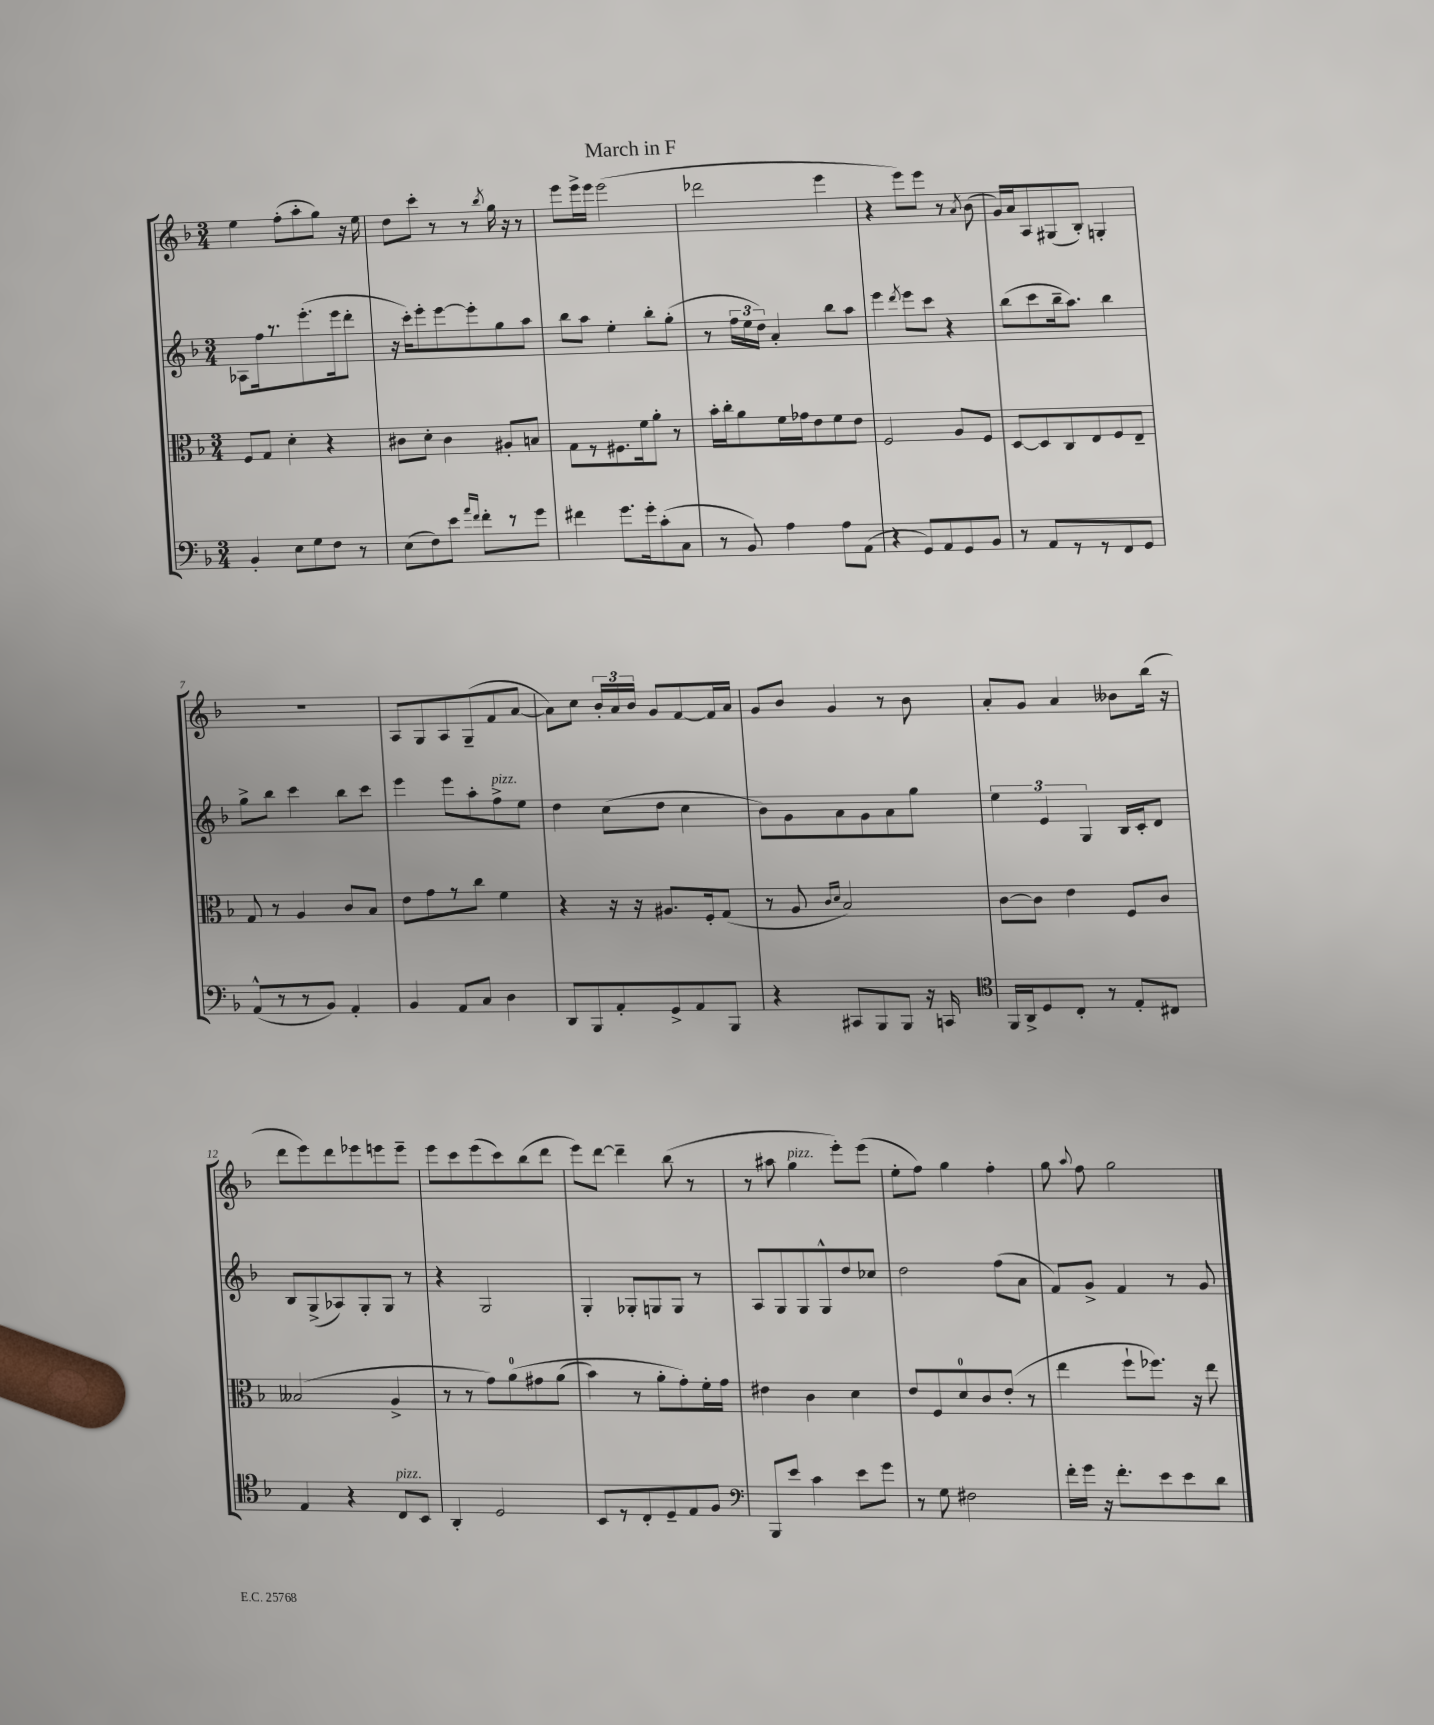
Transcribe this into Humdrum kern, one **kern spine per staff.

**kern	**kern	**kern	**kern
*part4	*part3	*part2	*part1
*staff4	*staff3	*staff2	*staff1
*clefF4	*clefC3	*clefG2	*clefG2
*k[b-]	*k[b-]	*k[b-]	*k[b-]
*M3/4	*M3/4	*M3/4	*M3/4
=1	=1	=1	=1
4BB-'/	8F/L	8A-X\L	4ee\
.	8G/J	16ff\k	.
.	.	8.r	.
8E\L	4d'\	.	(8ff'\L
8G\	.	(8.eee'\	8aa'\
8F\J	4r	.	8gg\J)
.	.	16eee\k	.
8r	.	8ddd'\J	16r
.	.	.	16ee\
=2	=2	=2	=2
(8E\L	8c#X\L	16r	8dd\L
.	.	16ccc'\KL)	.
8F\)	8d'\J	8eee'\	8ccc'\J
8e\J	4c#\	[8eee\	8r
16qqa/LL	.	.	.
16qqf/JJ	.	.	.
8f'\L	.	8eee'\]	8r
.	.	.	8qbb-/
8r	8A#X'/L	8gg\	16gg\
.	.	.	16r
8g\J	8Bn/J	8aa\J	8r
=3	=3	=3	=3
4f#X\	8G\L	8bb-\L	8eee\L
.	8r	8aa\J	16eee^\L
.	.	.	16eee\JJ
8.g\L	8.F#X\	4ee'\	(2eee\
16g'\k	16f\k	.	.
(8c'\	8a'\J	8bb-'\L	.
8C\J	8r	(8gg'\J	.
=4	=4	=4	=4
8r	16b-'\LL	8r	2ddd-X\
.	16cc'\J	.	.
8BB-/)	8a\	24ff\LL	.
.	.	24ee\	.
.	.	24dd\JJ)	.
4A\	16f\L	4a'/	.
.	16g-X\J	.	.
.	8e\	.	.
8A\L	8f\	8bb-\L	4eee\
(8AA\J	8e\J	8aa\J	.
=5	=5	=5	=5
4r	2F/	4eee\	4r
.	.	8qddd/	.
8GG/L)	.	8eee\L	8eee\L)
8AA/	.	8ccc\J	8eee\J
8GG/	8A/L	4r	8r
.	.	.	8qa/
8BB-/J	8F/J	.	(8b-\
=6	=6	=6	=6
8r	[8D/L	(8bb-\L	16g/LL)
.	.	.	16a/J
8AA/L	8D/]	8ccc\	8A/
8r	8C/	16bb-~\k	(8G#X/
.	.	8.aa\J)	.
8r	8E/	.	8B-'/J)
8FF/	8F/	4bb-\	4Gn'/
8GG/J	8E~/J	.	.
!!LO:LB:g=z
=7	=7	=7	=7
(8AA^^/L	8G/	8gg^\L	2.r
8r	8r	8bb-\J	.
8r	4A/	4ccc\	.
8BB-/J)	.	.	.
4AA'/	8c/L	8bb-\L	.
.	8B-/J	8ccc\J	.
=8	=8	=8	=8
4BB-/	8e\L	4eee\	8A/L
.	8g\	.	8G/
8AA/L	8r	8eee\L	8A/
8C/J	8cc\J	8aa'\	(8G~/
!	!	!LO:TX:a:i:t=pizz.	!
4D\	4f\	8ff^\	8f/
.	.	8ee\J	[8a/J
=9	=9	=9	=9
8DD/L	4r	4dd\	8a\L])
8BBB-/	.	.	8cc\J
8AA'/	16r	(8cc\L	24b-'/LL
.	.	.	24a/
.	16r	.	.
.	.	.	24b-/JJ
8GG^/	8.A#X/L	8dd\J	8g/L
8AA/	.	4cc\	[8f/
.	16F'/k	.	.
8BBB-/J	(8G/J	.	16f/L]
.	.	.	16a/JJ
=10	=10	=10	=10
4r	8r	8b-\L)	8g/L
.	8A/	8g\	8b-/J
.	16qqc/LL	.	.
.	16qqd/JJ	.	.
8CC#X/L	2B-/)	8a\	4g/
8BBB-/	.	8g\	.
8BBB-/J	.	8a\	8r
16r	.	8gg\J	8b-\
16CCn/	.	.	.
=11	=11	=11	=11
*clefC4	*	*	*
16FF/LL	[8c\L	6ee\	8a'/L
16AA^/J	.	.	.
8D/	8c\J]	.	8g/J
.	.	6e/	.
8C'/J	4e\	.	4a/
.	.	6G/	.
8r	.	.	.
8E'/L	8F/L	16B-/LL	8b--X\L
.	.	16c'/J	.
8C#X/J	8c/J	8d/J	(16bb-\Jk
.	.	.	16r
!!LO:LB:g=z
=12	=12	=12	=12
4E/	(2B--X/	8B-/L	8ddd\L
.	.	(8G^/	8eee\)
4r	.	8A-X/)	8ddd\
.	.	8G'/	8eee-X\
!LO:TX:a:i:t=pizz.	!	!	!
8C/L	4A^/	8G/J	8eeen\
8BB-/J	.	8r	8eee~\J
=13	=13	=13	=13
4AA'/	8r	4r	8eee\L
.	8r	.	8ccc\
2D/	8g\L)	2G/	(8eee\
.	(8a\	.	8ccc\)
.	8g#X\	.	(8bb-\
.	(8a\J	.	8ddd\J
=14	=14	=14	=14
8BB-/L	4b-\)	4G'/	8eee\L)
8r	.	.	[8ddd\J
8C'/	8r	8G-X'/L	4ddd~\]
8D~/	8a'\L	8Gn/	.
8E/	8g'\)	8G/J	(8bb-\
8F/J	16f'\L	8r	8r
.	16g\JJ	.	.
=15	=15	=15	=15
*clefF4	*	*	*
8BBB-/L	4e#X\	8A/L	8r
8e/J	.	8G/	8aa#X\
!	!	!	!LO:TX:a:i:t=pizz.
4c\	4c\	8G/	4gg\
.	.	8G^^/	.
8e\L	4d\	8dd/	8eee'\L)
8g\J	.	8cc-X/J	(8eee\J
=16	=16	=16	=16
8r	8e/L	2dd\	8ee'\L
8G\	8F/	.	8ff\J)
2F#X\	8d/	.	4gg\
.	8c/	.	.
.	(8e'/J	(8ff\L	4ff'\
.	8r	8a\J	.
=17	=17	=17	=17
16f'\LL	4ee\	8f/L)	8gg\
16g\JJ	.	.	.
.	.	.	8qqaa/
16r	.	8g^/J	8ff\
8.f'\L	.	.	.
.	8ff`\L	4f/	2gg\
8e\	8.ff-X\J)	.	.
8e\	.	8r	.
.	16r	.	.
8d\J	8ee\	8g/	.
==	==	==	==
*-	*-	*-	*-
